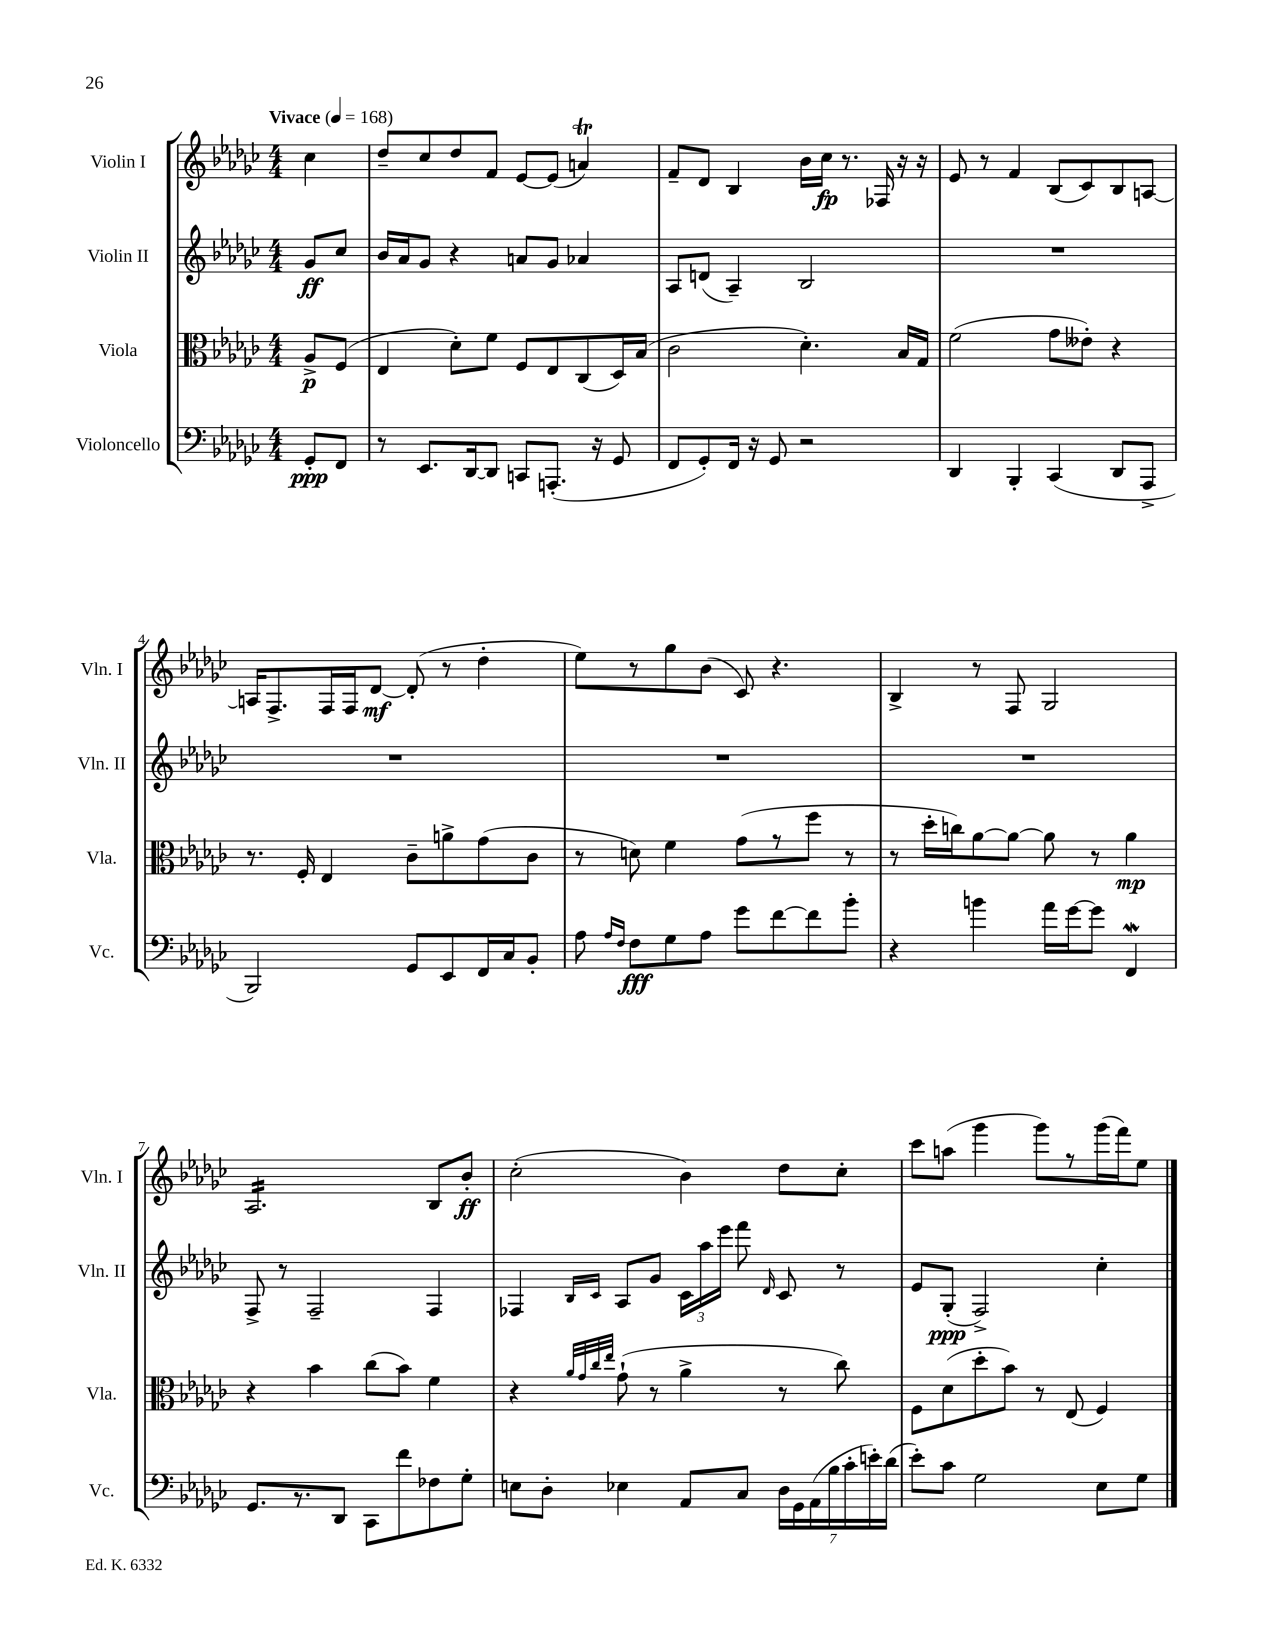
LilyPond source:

<<
\new StaffGroup <<
\new Staff = "s0" \with { instrumentName = "Violin I" shortInstrumentName = "Vln. I" } {
    \clef treble \key ges \major \numericTimeSignature \time 4/4 \partial 4 \tempo "Vivace" 4 = 168
    \autoBeamOff ces''4 |
    des''8[-- ces''8 des''8 f'8] ees'8[~ ees'8]( a'4\trill) |
    f'8[-- des'8] bes4 bes'16[ ces''16]\fp r8. fes16 r16 r16 |
    ees'8 r8 f'4 bes8[( ces'8) bes8 a8]~ |
    a16[ f8.-> f16 f16 des'8]~\mf des'8-.( r8 des''4-. |
    ees''8[) r8 ges''8 bes'8]( ces'8) r4. |
    bes4-> r8 f8 ges2 |
    aes2.:16 bes8[ bes'8]-.\ff |
    ces''2-.( bes'4) des''8[ ces''8]-. |
    ces'''8[ a''8]( ges'''4 ges'''8[) r8 ges'''16( f'''16) ees''8] \bar "|." |
}
\new Staff = "s1" \with { instrumentName = "Violin II" shortInstrumentName = "Vln. II" } {
    \clef treble \key ges \major \numericTimeSignature \time 4/4 \partial 4
    \autoBeamOff ges'8[\ff ces''8] |
    bes'16[ aes'16 ges'8] r4 a'8[ ges'8] aes'4 |
    aes8[ d'8]( aes4--) bes2 |
    R1 |
    R1 |
    R1 |
    R1 |
    f8-> r8 f2-- f4 |
    fes4 \grace { bes16[ ces'16] } aes8[ ges'8] \tuplet 3/2 { ces'16[ aes''16 ees'''16] } f'''8 \grace { des'16 } ces'8 r8 |
    ees'8[ ges8]-.\ppp( f2->) ces''4-. \bar "|." |
}
\new Staff = "s2" \with { instrumentName = "Viola" shortInstrumentName = "Vla." } {
    \clef alto \key ges \major \numericTimeSignature \time 4/4 \partial 4
    \autoBeamOff aes8[->\p f8]( |
    ees4 des'8[-.) f'8] f8[ ees8 ces8( des16) bes16]( |
    ces'2 des'4.-.) bes16[ ges16] |
    f'2( ges'8[ eeses'8]-.) r4 |
    r8. f16-. ees4 ces'8[-- a'8-> ges'8( ces'8] |
    r8 d'8) f'4 ges'8[( r8 f''8] r8 |
    r8 des''16[-. c''16) aes'8~ aes'8]~ aes'8 r8 aes'4\mp |
    r4 bes'4 ces''8[( bes'8]) f'4 |
    r4 \grace { aes'32[ ges'32 ces''32 ees''32] } ges'8-!( r8 aes'4-> r8 ces''8) |
    f8[ des'8( des''8-. bes'8]) r8 ees8( f4) \bar "|." |
}
\new Staff = "s3" \with { instrumentName = "Violoncello" shortInstrumentName = "Vc." } {
    \clef bass \key ges \major \numericTimeSignature \time 4/4 \partial 4
    \autoBeamOff ges,8[-.\ppp f,8] |
    r8 ees,8.[ des,16~ des,8] c,8[ a,,8.]-.( r16 ges,8 |
    f,8[ ges,8-.) f,16] r16 ges,8 r2 |
    des,4 bes,,4-. ces,4( des,8[ aes,,8]-> |
    bes,,2) ges,8[ ees,8 f,16 ces16 bes,8]-. |
    aes8 \grace { aes16[ f16] } f8[\fff ges8 aes8] ges'8[ f'8~ f'8 bes'8]-. |
    r4 b'4 aes'16[ ges'16~ ges'8] f,4\mordent |
    ges,8.[ r8. des,8] ces,8[ f'8 fes8 ges8]-. |
    e8[ des8]-. ees4 aes,8[ ces8] \tuplet 7/4 { des16[ ges,16 aes,16( bes16 ces'16-. e'16-.) des'16]( } |
    ees'8[-.) ces'8] ges2 ees8[ ges8] \bar "|." |
}
>>
>>
